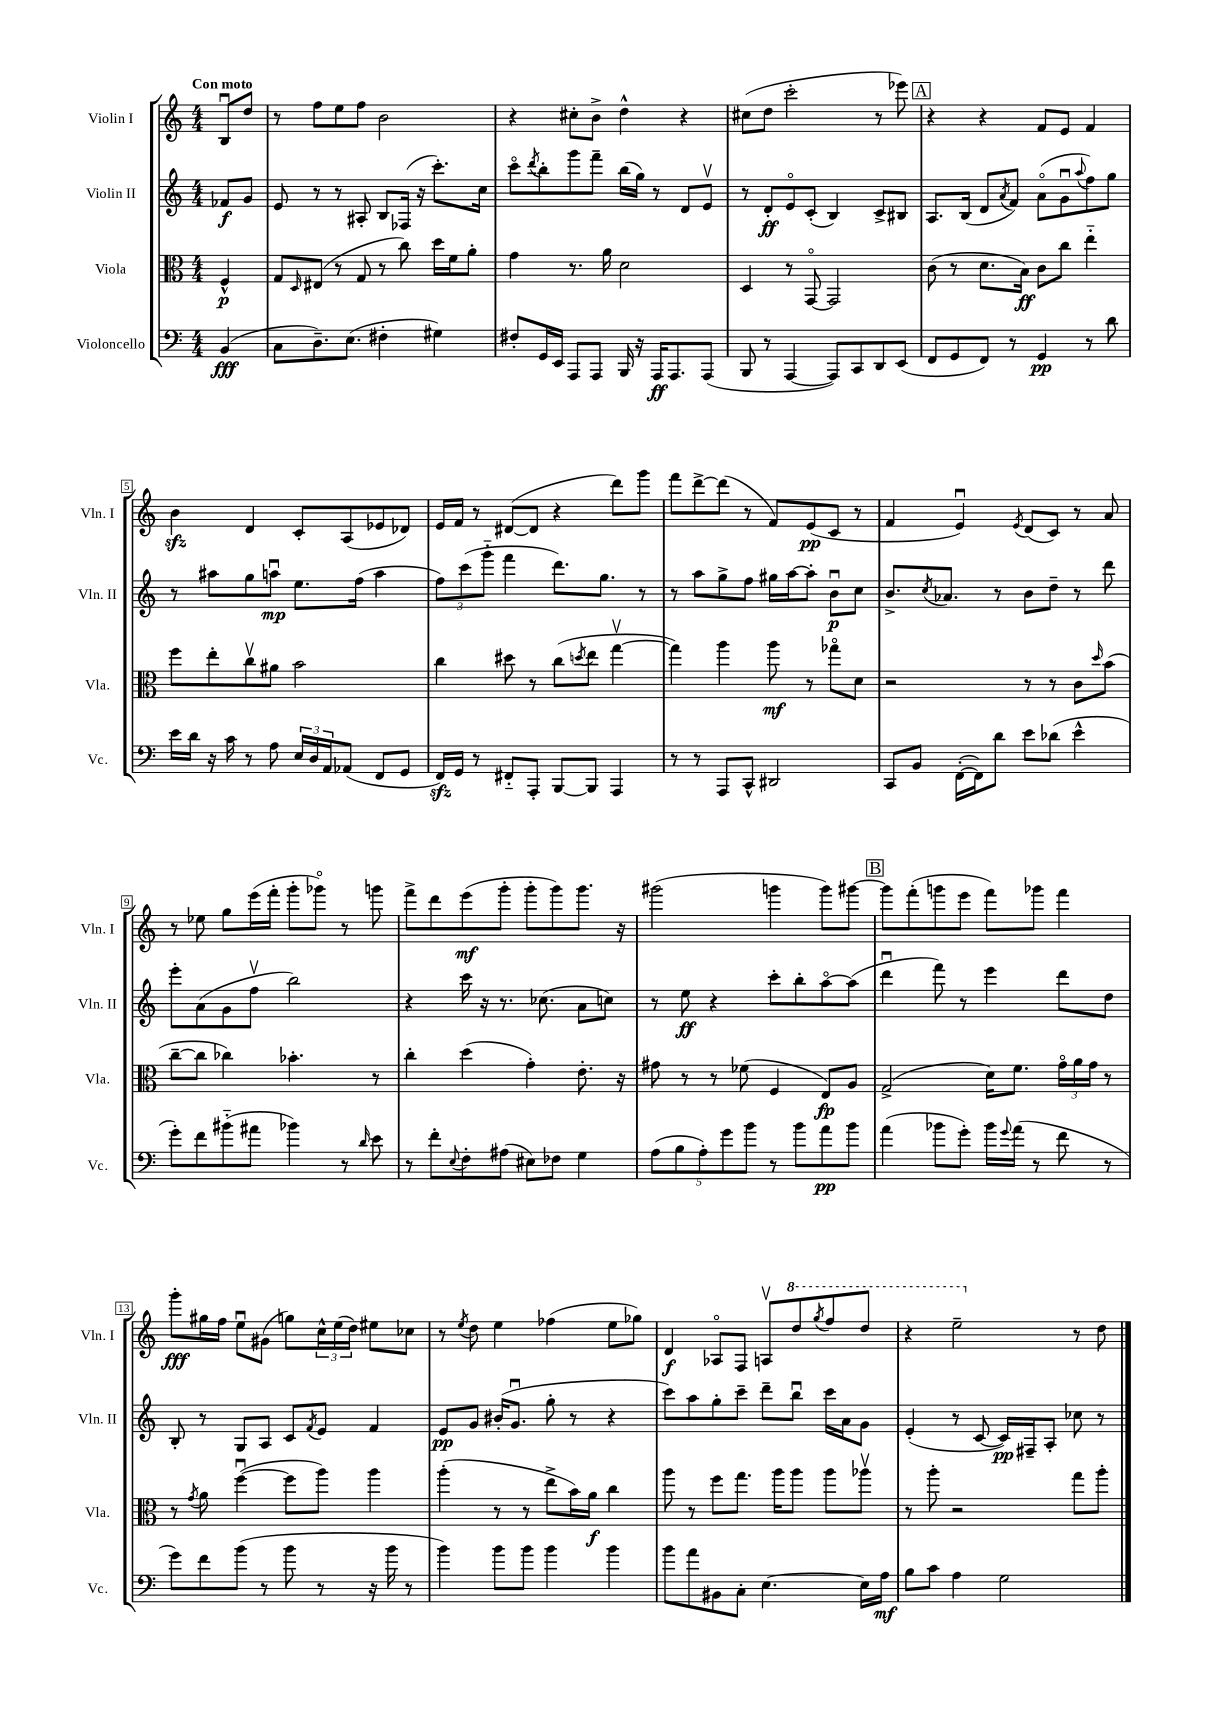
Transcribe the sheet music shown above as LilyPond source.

<<
\new StaffGroup <<
\new Staff = "s0" \with { instrumentName = "Violin I" shortInstrumentName = "Vln. I" } {
    \clef treble \key c \major \numericTimeSignature \time 4/4 \partial 4 \tempo "Con moto"
    b8\downbow d''8 |
    r8 f''8 e''8 f''8 b'2 |
    r4 cis''8-. b'8-> d''4-^ r4 |
    cis''8( d''8 c'''2-. r8 ees'''8) |
    \mark \markup { \box "A" } r4 r4 f'8 e'8 f'4 |
    b'4\sfz d'4 c'8-. a8( ees'8 des'8) |
    e'16 f'16 r8 dis'8~( dis'8 r4 d'''8) g'''8 |
    f'''8 d'''8~-> d'''8( r8 f'8) e'8\pp( c'8 r8 |
    f'4 e'4\downbow) \acciaccatura { e'8 } d'8( c'8) r8 a'8 |
    r8 ees''8 g''8 e'''16( f'''16-. g'''8-. ges'''8\flageolet) r8 g'''8 |
    f'''8-> d'''8 e'''8\mf( g'''8-. g'''8-. g'''8) g'''8. r16 |
    gis'''2( g'''4 g'''8) gis'''8~ |
    \mark \markup { \box "B" } gis'''8 f'''8-.( g'''8 e'''8 f'''8) ges'''8 f'''4 |
    g'''8-.\fff gis''16 f''16 e''8\downbow gis'8( g''8) \tuplet 3/2 { c''16-^ e''16( d''16) } eis''8 ces''8 |
    r8 \acciaccatura { e''8 } d''8 e''4 fes''4( e''8 ges''8) |
    d'4\f aes8\flageolet f8 a8\upbow \ottava #1 d'''8 \acciaccatura { g'''8 } f'''8 d'''8 |
    r4 e'''2-- \ottava #0 r8 d''8 \bar "|." |
}
\new Staff = "s1" \with { instrumentName = "Violin II" shortInstrumentName = "Vln. II" } {
    \clef treble \key c \major \numericTimeSignature \time 4/4 \partial 4
    fes'8\f g'8 |
    e'8 r8 r8 ais8-. b8 fes16( r16 c'''8.-.) c''16 |
    c'''8\flageolet \acciaccatura { d'''8 } b''8-. g'''8 f'''8-- b''16( g''16) r8 d'8 e'8\upbow |
    r8 d'8-.\ff e'8\flageolet c'8-.( b4) c'8-> bis8 |
    \mark \markup { \box "A" } a8. b16( d'8 \acciaccatura { a'8 } f'8) a'8\flageolet( g'8\downbow \appoggiatura { a''8 } f''8) g''8 |
    r8 ais''8 g''8 a''8\downbow\mp e''8. f''16( a''4 |
    \tuplet 3/2 { f''8) c'''8( g'''8-_ } f'''4 d'''8.) g''8. r8 |
    r8 a''8 g''8-> f''8 gis''16 a''16~ a''8-. b'8\downbow\p c''8 |
    b'8.-> \acciaccatura { c''8 } aes'8. r8 b'8 d''8-- r8 d'''8 |
    e'''8-. a'8( g'8 f''8\upbow b''2) |
    r4 c'''16 r16 r8. ces''8.( a'8 c''8) |
    r8 e''8\ff r4 c'''8-. b''8-. a''8~\flageolet a''8( |
    \mark \markup { \box "B" } d'''4\downbow f'''8) r8 e'''4 d'''8 d''8 |
    b8-. r8 g8 a8 c'8 \acciaccatura { f'8 } e'8 f'4 |
    e'8\pp g'8 bis'16-.( g'8.\downbow g''8-. r8 r4 |
    c'''8) a''8 g''8-. c'''8-- d'''8-- b''8\downbow c'''16 a'16 g'8 |
    e'4-.( r8 c'8~ c'16\pp) fis16-- a8-. ces''8 r8 \bar "|." |
}
\new Staff = "s2" \with { instrumentName = "Viola" shortInstrumentName = "Vla." } {
    \clef alto \key c \major \numericTimeSignature \time 4/4 \partial 4
    f4-^\p |
    g8 \grace { d16 } eis8( r8 g8 r8 c''8) d''16 f'16 a'8-. |
    g'4 r8. a'16 d'2 |
    d4 r8 g,8~\flageolet g,2 |
    \mark \markup { \box "A" } c'8( r8 d'8. b16\ff) c'8 c''8 e''4-_ |
    f''8 e''8-. c''8\upbow ais'8 b'2 |
    c''4 dis''8 r8 c''8( \acciaccatura { d''8 } e''8 g''4~\upbow |
    g''4) a''4 a''8\mf r8 ges''8\flageolet d'8 |
    r2 r8 r8 c'8 \grace { d''16 } b'8( |
    c''8~-- c''8 ces''4) bes'4.-. r8 |
    c''4-. d''4( g'4-.) e'8.-. r16 |
    gis'8 r8 r8 fes'8( f4 e8\fp) a8 |
    \mark \markup { \box "B" } g2->( d'16) f'8. \tuplet 3/2 { g'16\flageolet a'16 g'16 } r8 |
    r8 \acciaccatura { g'8 } a'8 f''4~\downbow( f''8 a''8) a''4 |
    a''4-.( r8 r8 e''8-> b'16) a'16\f c''4 |
    a''8 r8 f''8 g''8. a''16 a''8 a''8 aes''8\upbow |
    r8 a''8-. r2 g''8 a''8-. \bar "|." |
}
\new Staff = "s3" \with { instrumentName = "Violoncello" shortInstrumentName = "Vc." } {
    \clef bass \key c \major \numericTimeSignature \time 4/4 \partial 4
    b,4\fff( |
    c8 d8.--) e8.( fis4-. gis4) |
    fis8-. g,16 e,16 a,,8 a,,8 b,,16 r16 a,,16\ff a,,8. a,,8( |
    b,,8 r8 a,,4~ a,,8) c,8 d,8 e,8( |
    \mark \markup { \box "A" } f,8 g,8 f,8) r8 g,4\pp r8 d'8 |
    e'16 d'16 r16 c'16 r8 a8 \tuplet 3/2 { e16 d16 a,16 } aes,8( f,8 g,8 |
    f,16\sfz) g,16 r8 fis,8-_ a,,8-. b,,8~ b,,8 a,,4 |
    r8 r8 a,,8 c,8-^ dis,2 |
    c,8 b,8 f,16~-.( f,16) d'8 e'8 des'8( e'4-^ |
    g'8-.) f'8 bis'8-_( ais'8 bes'4) r8 \grace { d'16 } e'8 |
    r8 f'8-. \appoggiatura { e8 } f8-. ais8( eis8) fes8 g4 |
    \tuplet 5/4 { a8( b8 a8-.) g'8 b'8 } r8 b'8 a'8\pp b'8 |
    \mark \markup { \box "B" } a'4( bes'8 g'8-.) bes'16 \appoggiatura { g'8 } a'16( r8 f'8 r8 |
    g'8) f'8 b'8( r8 b'8 r8 r16 b'16 r8 |
    b'4) b'8 b'8 b'4 b'4 |
    b'8 a'8 bis,8 c8-. e4.~ e16 a16\mf |
    b8 c'8 a4 g2 \bar "|." |
}
>>
>>
\layout { \context { \Score \override BarNumber.stencil = #(make-stencil-boxer 0.1 0.3 ly:text-interface::print) } }
